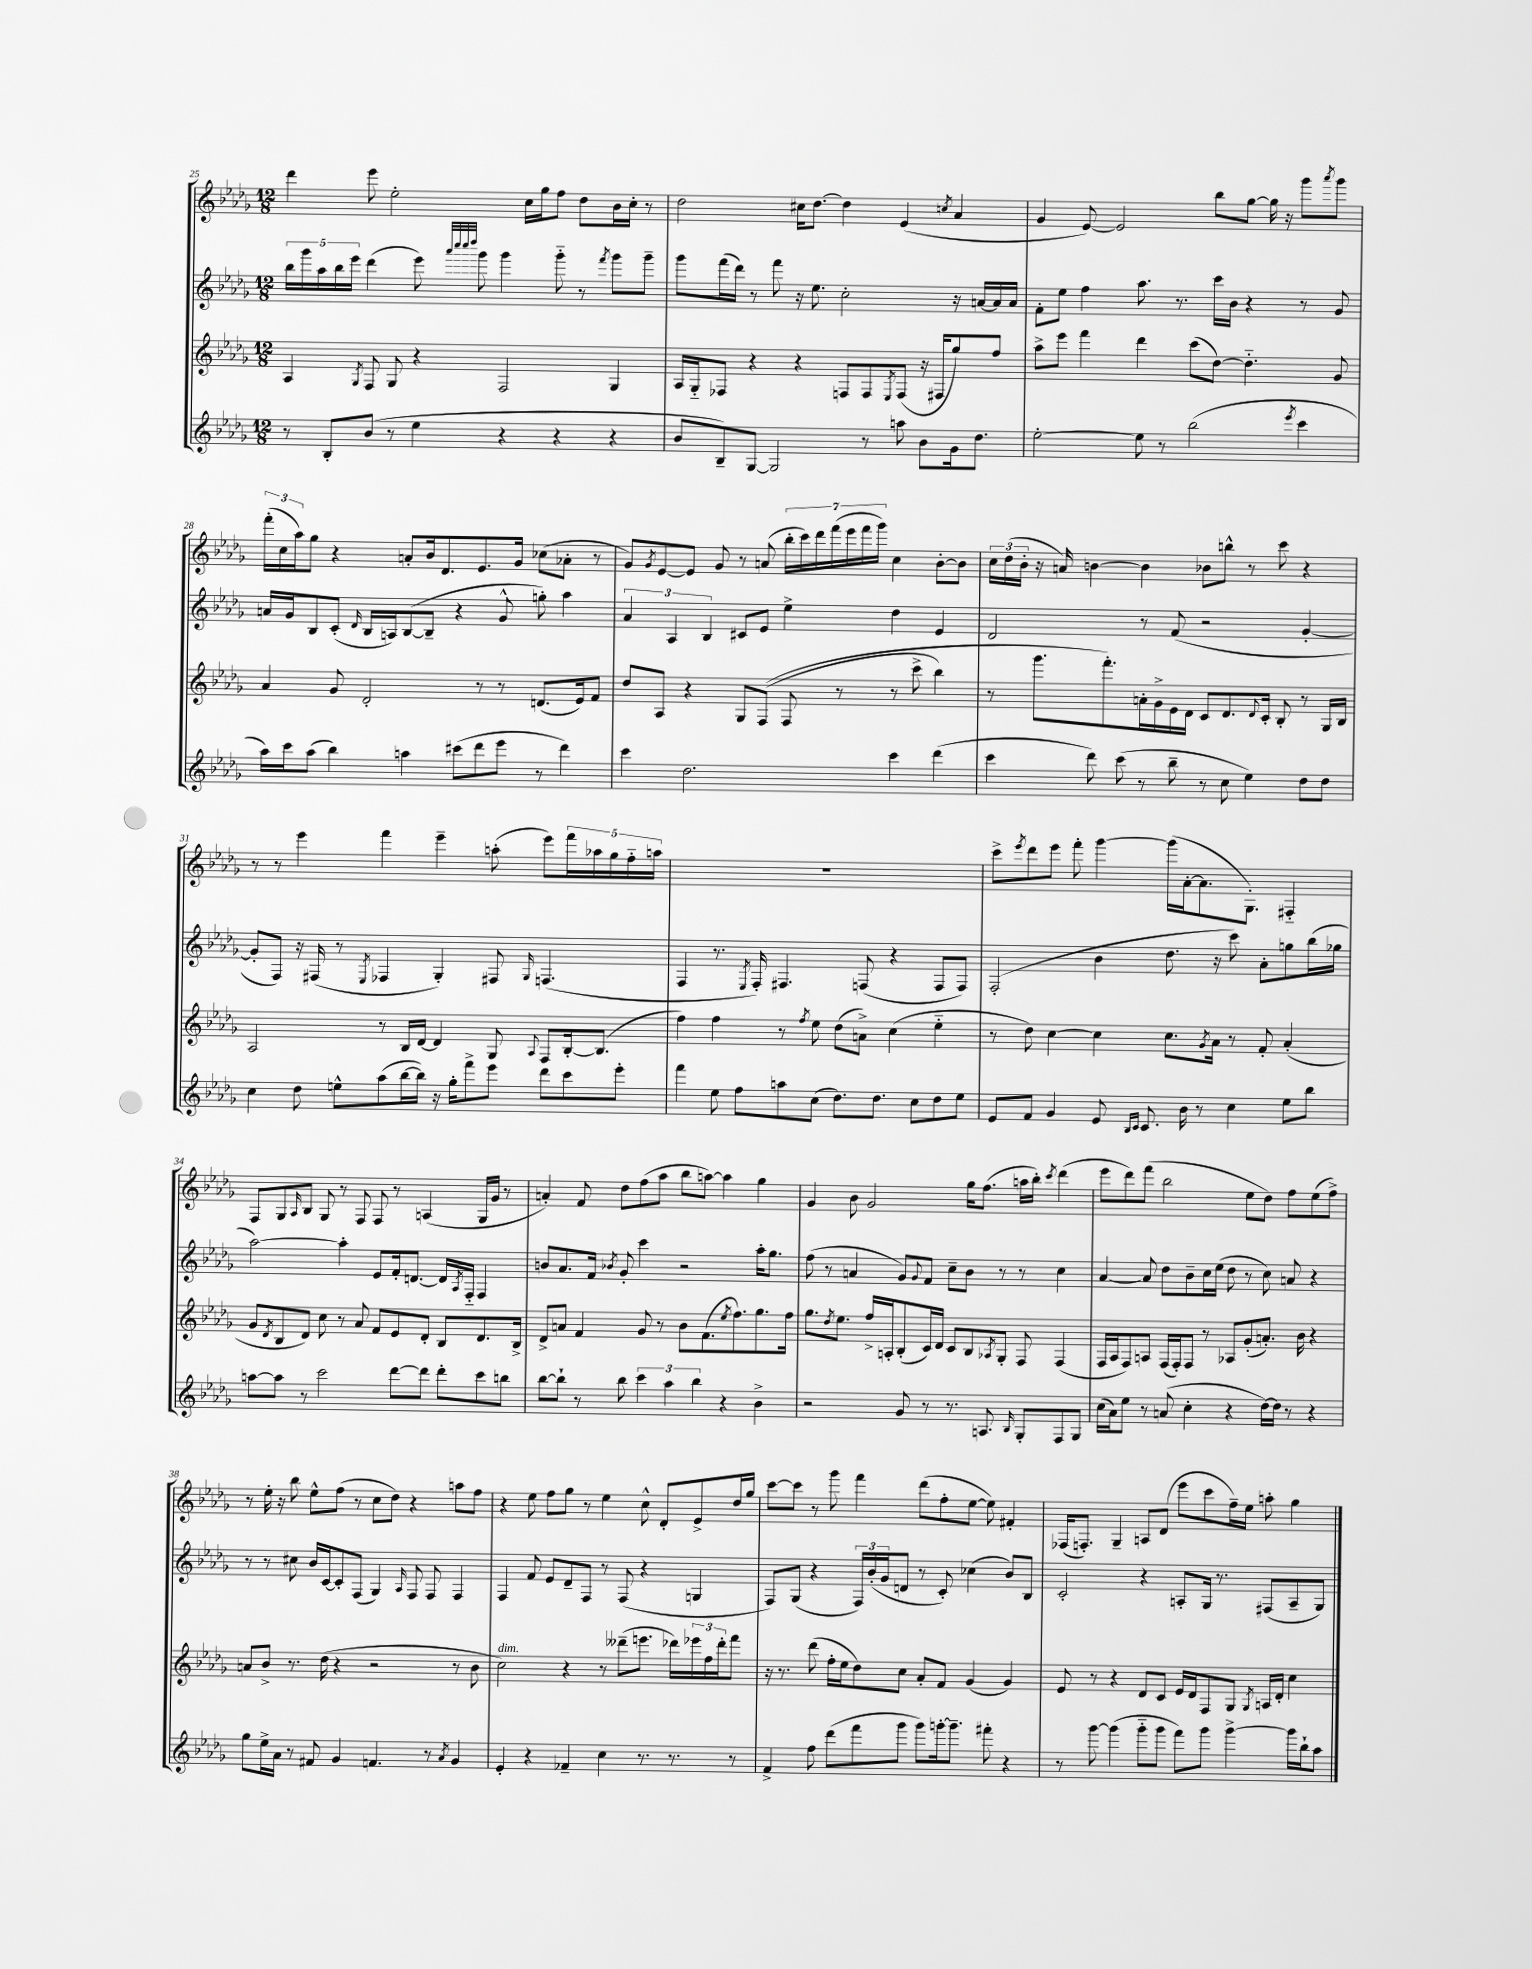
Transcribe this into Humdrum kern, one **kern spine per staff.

**kern	**kern	**kern	**kern
*staff4	*staff3	*staff2	*staff1
*clefG2	*clefG2	*clefG2	*clefG2
*k[b-e-a-d-g-]	*k[b-e-a-d-g-]	*k[b-e-a-d-g-]	*k[b-e-a-d-g-]
*M12/8	*M12/8	*M12/8	*M12/8
8r	4A-	20bb-	4ddd-
.	.	20ggg-	.
.	.	20aa-	.
8B-'	.	.	.
.	.	20bb-	.
.	.	20eee-	.
.	8qG-	.	.
(8b-	8F	(4ddd-	8eee-
8r	8G-	.	2ee-'
4ee-	4r	8eee-)	.
.	.	32qqaaa-	.
.	.	32qqcccc	.
.	.	32qqcccc	.
.	.	32qqdddd-	.
.	.	8ggg-	.
4r	2F	4ggg-	.
.	.	.	16cc
.	.	.	16gg-
4r	.	8ggg-'~	8ff
.	.	8r	8dd-
.	.	8qfff	.
4r	4G-	8ggg-	16b-
.	.	.	16cc'
.	.	8ggg-~	8r
=	=	=	=
8b-	16A-	8ggg-	2dd-
.	16G-'~	.	.
8B-~)	8F-	(16fff	.
.	.	16ddd-)	.
[8G-	4r	8r	.
2G-]	.	8fff	.
.	4r	16r	16cc#
.	.	8.ee-	[8.dd-
.	8F	2cc'	4dd-]
8r	8F	.	.
.	8qE-	.	.
8aa	(8F	.	(4e-
8b-	16r	.	.
.	16F#	.	.
.	.	.	8qcc
16g-	8gg-)	16r	4a-
8.dd-	.	[16a	.
.	8ff	16a]	.
.	.	16a	.
=	=	=	=
[2ee-'	8aa-^	8f'	4g-
.	8eee-	8ee-	.
.	4fff	4ff	[8e-)
.	.	.	2e-]
8ee-]	4ddd-	8.aa-	.
8r	.	.	.
.	.	8.r	.
(2bb-	(8ccc	.	.
.	[8dd-)	16ccc	8bb-
.	.	16b-	.
.	4.dd-'~]	4r	[8gg-
.	.	.	16gg-]
.	.	.	16r
8qeee-	.	.	.
4ccc	.	8r	8ggg-
.	.	.	8qaaa-
.	8g-	8g-	8ggg-
=	=	=	=
16aa-)	4a-	16a	(24fff'
.	.	.	24cc
16ccc	.	16g-	.
.	.	.	24aa-)
(8aa-	.	8B-	8gg-
4bb-)	8g-	(8c'	4r
.	.	16qqd-	.
.	2d-'	16B-	.
.	.	16A)	.
4aa	.	([8B-	8a'
.	.	8B-~]	16b-
.	.	.	8.d-
(8ccc#	.	4r	.
8ddd-	8r	.	8.e-
8eee-	8r	8g-^^	.
.	.	.	16g-
8r	(8.d	8gg')	(8cc-
4ddd-)	.	4aa-	8a-'
.	16e-)	.	.
.	8f	.	8r
=	=	=	=
4ccc	8dd-	6a-	8g-)
.	.	.	8qg-
.	8A-	.	[8e-
.	.	6A-	.
2.dd-	4r	.	8e-]
.	.	6B-	.
.	.	.	8g-
.	8G-	8c#	8r
.	&((8F	8e-	(8a
.	8F	4ee-^	28bb-'
.	.	.	28ccc)
.	.	.	28ddd-
.	.	.	(28fff
.	8r	.	.
.	.	.	28eee-
.	.	.	28fff
.	.	.	28ggg-)
4ccc	8r	4dd-	4cc
.	8ccc^	.	.
(4ddd-	4bb-)	4e-	[8b-'
.	.	.	8b-]
=	=	=	=
4ccc	8r	2d-	24cc
.	.	.	(24dd-
.	.	.	24b-'
.	8.ggg-	.	16r
.	.	.	16a)
8ddd-)	.	.	[4b
.	8.fff'&)	.	.
(8ccc	.	.	.
8r	16a'	8r	4b]
.	16g-^	.	.
8bb-~	16e-	(8f	.
.	16d-	.	.
8r	8c	2r	8b-
8cc	8.d-	.	8bb^^
4ee-)	.	.	8r
.	8qqd-	.	.
.	16c'	.	.
.	8B-'	.	8ccc
8dd-	8r	[4g-'	4r
8dd-	16G-	.	.
.	16B-	.	.
=	=	=	=
4cc	2A-	8g-']	8r
.	.	8F)	8r
8dd-	.	16r	4eee-
.	.	(16F#	.
8ee^^	.	8r	.
.	.	8qE-	.
(8aa-	8r	4F-	4fff
[16bb-	16B-	.	.
16bb-])	[16d-	.	.
16r	4d-]	4G-')	4eee-~
16gg-'	.	.	.
8fff^	.	.	.
8eee-	8G-	8F#	(8aa'
.	8qqA-	16qqG-	.
8ddd-	8F	(4.F	8eee-)
8ccc	[16B-'	.	20fff
.	.	.	20aa-
.	(8.B-]	.	.
.	.	.	20gg-
8eee-'	.	.	.
.	.	.	20ff'~
.	.	.	20aa
=	=	=	=
4fff	4ff)	4F	1.r
8ee-	4ff	8.r	.
8ff	.	.	.
.	.	8qE-	.
.	.	16F')	.
8aa	8r	4.F#	.
.	8qff	.	.
(8cc	8ee-	.	.
8.dd-)	(8dd-	.	.
.	8a^)	(8F	.
8.dd-	.	.	.
.	(4cc	4r	.
8cc	.	.	.
8dd-	4ee-'~	8F	.
8ee-	.	8F)	.
=	=	=	=
8e-	8r	(2F'	8ccc^
.	.	.	8qeee-
8f	8dd-)	.	8ddd-
4g-	[4cc	.	8eee-
.	.	.	8fff'
8e-	4cc]	4b-	[4ggg-
16qqB-	.	.	.
16qqc	.	.	.
8.c	.	.	.
.	8.cc	8.dd-	(16ggg-]
16b-	.	.	[16a-'
8r	.	.	8.a-]
.	8qg-	.	.
.	16a-	16r	.
4cc	8r	8ccc)	.
.	.	.	8.G-')
.	8f'	8a-'	.
8ee-	(4a-'	8gg	4F#'~
8bb-	.	(16bb-	.
.	.	16gg-	.
=	=	=	=
[8aa	8g-	[2aa-)	8F
.	8qd-	.	.
8aa]	8B-	.	8G-
.	.	.	16qqA-
8r	8d-)	.	8B-
2ccc	8cc	.	8G-
.	8r	4aa-']	8r
.	8a-	.	8F
.	8f	8e-	8F
[8ddd-	8e-	16f'	8r
.	.	[8.d	.
8ddd-]	8d-'	.	(4A
8ddd-'	8B-	16d]	.
.	.	8qA-	.
.	.	16F'~	.
8ccc	8.d-	4F	16G-
.	.	.	16g-
8bb	.	.	8r
.	16B-^	.	.
=	=	=	=
[8bb-	8d-^	8b	4a')
8bb-`]	8a	8.a-	.
8r	4f	.	8f
.	.	16f	.
.	.	8qb-	.
8bb-	.	8g-'	8dd-
6ccc	8g-	4ccc	(8ff
.	8r	.	8aa-
6aa-	.	.	.
.	8b-	2r	8bb-
6bb-	.	.	.
.	(8.f	.	[8aa)
4r	.	.	4aa]
.	8qee-	.	.
.	8.ff)	.	.
4b-^	8.gg-	16aa-'	4gg-
.	.	8.gg-	.
.	16ff	.	.
=	=	=	=
2r	8.gg-	(8ff	4g-
.	.	8r	.
.	8qdd-	.	.
.	8.ee-	.	.
.	.	4a	8b-
.	16ff^	.	2g-
.	16A'	.	.
8g-	(8B-'	8g-)	.
.	.	8qqg-	.
8r	16c)	8f	.
.	16d-	.	.
8.r	8c	8cc~	.
.	8B-	8b-	16gg-
8.A	.	.	(8.ff
.	8qA-	.	.
.	8G-'	8r	.
16qqB-	.	.	.
8G-'	8F	8r	16aa
.	.	.	16bb-')
.	.	.	8qccc
8F	(4F	4cc	(4ddd-
8G-	.	.	.
=	=	=	=
(16cc	16F	[4a-	8eee-
16a-)	16A-	.	.
8ee-	8F)	.	8ddd-)
8r	8A	8a-]	(8fff
(8a	(16F	8dd-	2bb-
.	16F')	.	.
4cc'	8F	8b-~	.
.	8r	16cc	.
.	.	(16ee-	.
4r	8A-	8dd-	.
.	(8g-'	8r	8ee-
[16dd-)	8.a')	8cc)	8dd-)
16dd-]	.	.	.
8r	.	8a	8ff
.	16b-	.	.
4r	4r	4r	(8ee-
.	.	.	8ff^)
=	=	=	=
8gg-	8a	8r	8r
16ee-^	8b-^	8r	16ee-'
16a-	.	.	16r
8r	8.r	8cc#	8bb-
8f#	.	16b-	8ee-^^
.	(16dd-	[16c	.
4g-	4r	8c']	(8ff
.	.	(8F	8r
4.f	2r	4G-)	8cc
.	.	.	8dd-)
.	.	16qqA-	.
.	.	8F	4r
8r	.	8F	.
8qa-	.	.	.
4g-	8r	4F	8aa
.	8b-	.	8ff
=	=	=	=
4e-'	2cc)	4F	4r
4r	.	8f	8ee-
.	.	8e-	8ff
4f-~	4r	8d-~	8gg-
.	.	8F	8r
4cc	8r	8r	4ee-
.	(8ddd--~	(8F	.
8.r	8.eee	4r	8cc^^
.	.	.	8d-'
8.r	16ddd-)	.	.
.	24eee-	4G	8e-^
.	24ff	.	.
.	24ddd-'	.	.
8r	8fff	.	16dd-
.	.	.	16gg-
=	=	=	=
4f^	16r	8F)	[8ccc
.	8.r	.	.
.	.	(8G-	8ccc]
8ff	(8ddd-	4r	8r
(8ddd-	16ff'	.	8ggg-
.	16ee-	.	.
8fff	8dd-)	24F)	4fff
.	.	(24b-'	.
.	.	24g-	.
8ggg-	8cc	8d	.
8ggg-)	8a-'	8r	(8ddd-
[16ggg'	8f	8c')	8ff'
8.ggg~]	.	.	.
.	(4g-	(4cc-	[8ee-
8fff#'	.	.	8ee-])
4r	4g-)	8b-)	4f#'
.	.	8B-	.
=	=	=	=
8r	8e-	2c'	(16F-
.	.	.	8.F')
[8ggg-	8r	.	.
(4ggg-]	4r	.	4G-~
8ggg-'~	8d-	4r	8A
8ggg-	8c	.	(8d-
8fff)	16e-	8A'	8eee-
.	16d-	.	.
8ggg-	8F	16G-	8ccc
.	.	8.r	.
[4ggg-^	8G-	.	16ff~)
.	.	.	16ee-
.	8qG-	.	.
.	16A	(8F#	8aa'
.	16d-'	.	.
16ggg-]	4cc	8A~	4gg-
16bb-`	.	.	.
8aa-	.	8G-)	.
==	==	==	==
*-	*-	*-	*-
